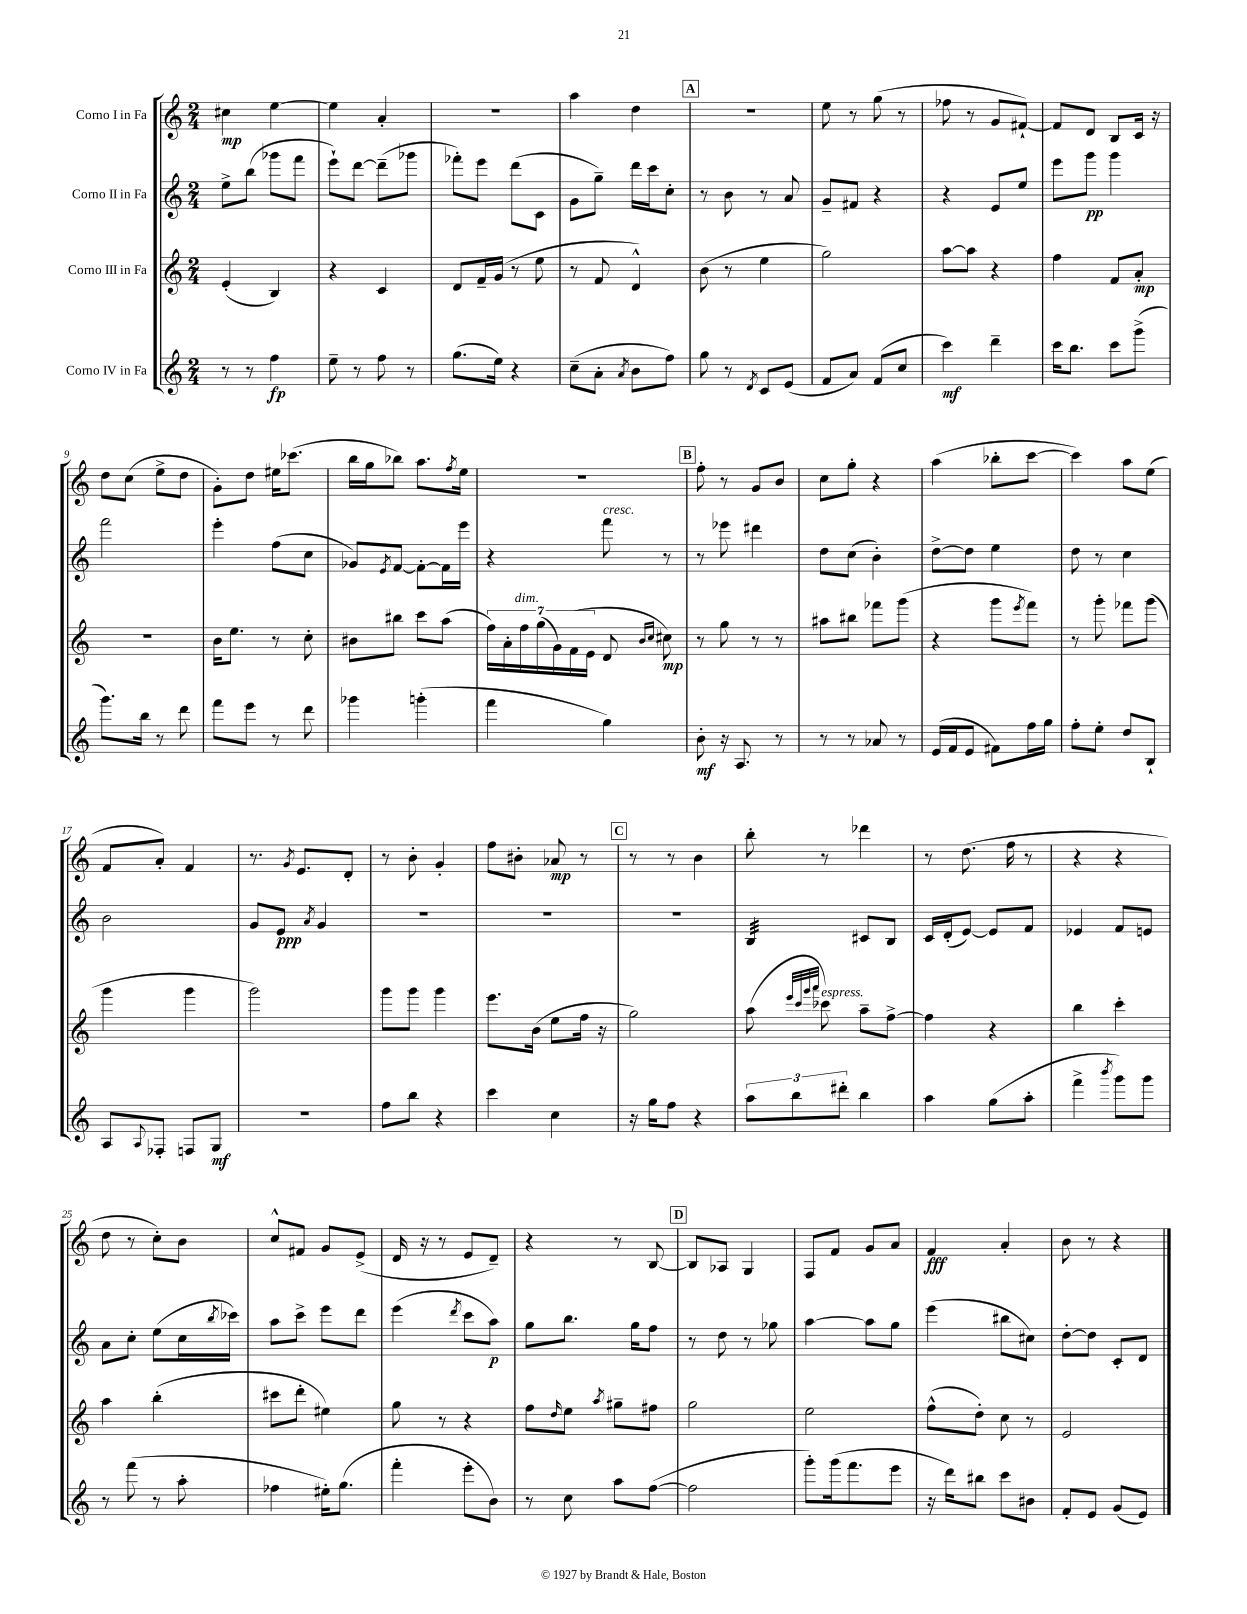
<<
\new StaffGroup <<
\new Staff = "s0" \with { instrumentName = "Corno I in Fa" } {
    \clef treble \key c \major \numericTimeSignature \time 2/4
    cis''4\mp e''4~ |
    e''4 a'4-. |
    r2 |
    a''4 d''4 |
    \mark \markup { \box "A" } r2 |
    e''8 r8 g''8( r8 |
    fes''8 r8 g'8 fis'8~-!) |
    fis'8 d'8 b8 c'16 r16 |
    d''8 c''8( e''8-> d''8 |
    g'8-.) d''8 eis''16 ces'''8.( |
    b''16 g''16 bes''8) a''8. \acciaccatura { f''8 } e''16 |
    R2 |
    \mark \markup { \box "B" } f''8-. r8 g'8 b'8 |
    c''8 g''8-. r4 |
    a''4( bes''8-. c'''8~ |
    c'''4) a''8 e''8( |
    f'8 a'8-.) f'4 |
    r8. \acciaccatura { g'8 } e'8. d'8-. |
    r8 b'8-. g'4-. |
    f''8 bis'8-. aes'8\mp r8 |
    \mark \markup { \box "C" } r8 r8 b'4 |
    b''8-. r8 des'''4 |
    r8 d''8.( f''16 r8 |
    r4 r4 |
    d''8 r8 c''8-.) b'8 |
    c''8-^ fis'8 g'8 e'8->( |
    d'16 r16 r8 e'8 d'8--) |
    r4 r8 b8~ |
    \mark \markup { \box "D" } b8 aes8 g4 |
    f8 f'8 g'8 a'8 |
    f'4\fff a'4-. |
    b'8 r8 r4 \bar "|." |
}
\new Staff = "s1" \with { instrumentName = "Corno II in Fa" } {
    \clef treble \key c \major \numericTimeSignature \time 2/4
    e''8-> b''8( ges'''8 f'''8 |
    e'''8-!) d'''8~ d'''8--( ges'''8 |
    fes'''8-.) e'''8 d'''8( c'8 |
    g'8 g''8--) d'''16 c'''16 c''8-. |
    \mark \markup { \box "A" } r8 b'8 r8 a'8 |
    g'8-- fis'8 r4 |
    r4 e'8 e''8 |
    e'''8 g'''8\pp g'''4 |
    f'''2 |
    e'''4-. f''8( c''8 |
    ges'8) \acciaccatura { e'8 } f'8~ f'8~-. f'16 e'''16 |
    r4 f'''8^\markup { \italic "cresc." } r8 |
    \mark \markup { \box "B" } r8 ees'''8 dis'''4 |
    d''8 c''8( b'4-.) |
    d''8~-> d''8 e''4 |
    d''8 r8 c''4 |
    b'2 |
    g'8 e'8\ppp \acciaccatura { a'8 } g'4 |
    R2 |
    R2 |
    \mark \markup { \box "C" } R2 |
    b4:32 cis'8 b8 |
    c'16 d'16-.( e'8~) e'8 f'8 |
    ees'4 f'8 e'8 |
    a'8 c''8-. e''8( c''16 \acciaccatura { b''8 } ces'''16) |
    a''8 c'''8-> e'''8 d'''8 |
    e'''4( \acciaccatura { d'''8 } c'''8 a''8\p) |
    g''8 b''8. g''16 f''8 |
    \mark \markup { \box "D" } r8 d''8 r8 ges''8 |
    a''4~ a''8 g''8 |
    e'''4( bis''8 cis''8) |
    d''8~-. d''8 c'8-. d'8 \bar "|." |
}
\new Staff = "s2" \with { instrumentName = "Corno III in Fa" } {
    \clef treble \key c \major \numericTimeSignature \time 2/4
    e'4-.( b4) |
    r4 c'4 |
    d'8 f'16-- g'16( r8 e''8 |
    r8 f'8 d'4-^) |
    \mark \markup { \box "A" } b'8( r8 e''4 |
    g''2) |
    a''8~ a''8 r4 |
    f''4 f'8 a'8-.\mp |
    r2 |
    b'16 e''8. r8 c''8-. |
    bis'8 bis''8 c'''8 a''8( |
    \tuplet 7/4 { f''16) a'16-. f''16^\markup { \italic "dim." } g''16( g'16) f'16( e'16 } d'8 \grace { b'16 c''16 } cis''8\mp) |
    \mark \markup { \box "B" } r8 g''8 r8 r8 |
    ais''8 bis''8 fes'''8 g'''8( |
    r4 g'''8 \acciaccatura { e'''8 } f'''8) |
    r8 g'''8-. fes'''8 g'''8( |
    g'''4 g'''4 |
    g'''2) |
    g'''8 g'''8 g'''4 |
    e'''8. b'16( e''8 f''16 r16 |
    \mark \markup { \box "C" } g''2) |
    a''8( \grace { e'''32 c'''32 g'''32 a'''32 } ces'''8^\markup { \italic "espress." }) a''8-- f''8~-> |
    f''4 r4 |
    b''4 c'''4-. |
    a''4 b''4-.( |
    cis'''8 d'''8-. eis''4) |
    g''8 r8 r4 |
    f''8 \grace { d''16 } e''8 \acciaccatura { a''8 } gis''8-- fis''8 |
    \mark \markup { \box "D" } g''2 |
    e''2 |
    f''8-^( d''8-.) c''8 r8 |
    e'2 \bar "|." |
}
\new Staff = "s3" \with { instrumentName = "Corno IV in Fa" } {
    \clef treble \key c \major \numericTimeSignature \time 2/4
    r8 r8 f''4\fp |
    e''8-- r8 f''8 r8 |
    g''8.( e''16) r4 |
    c''8--( a'8-. \acciaccatura { a'8 } b'8 f''8) |
    \mark \markup { \box "A" } g''8 r8 \acciaccatura { d'8 } c'8 e'8( |
    f'8 a'8) f'8( c''8 |
    c'''4\mf) d'''4-- |
    c'''16 b''8. c'''8 g'''8->( |
    g'''8.) b''16 r8 d'''8 |
    f'''8 e'''8 r8 d'''8 |
    ges'''4 g'''4-.( |
    f'''4 g''4) |
    \mark \markup { \box "B" } b'8-.\mf r16 a8. r8 |
    r8 r8 aes'8 r8 |
    e'16( f'16 e'8 fis'8) f''16 g''16 |
    f''8-. e''8-. d''8 b8-! |
    a8 \appoggiatura { a8 } fes8-. f8 g8\mf |
    R2 |
    f''8 b''8 r4 |
    c'''4 c''4 |
    \mark \markup { \box "C" } r16 g''16 f''8 r4 |
    \tuplet 3/2 { a''8 b''8 dis'''8-. } b''4 |
    a''4 g''8( a''8-. |
    f'''4-> \acciaccatura { b'''8 } g'''8) g'''8 |
    r8 f'''8( r8 a''8-. |
    fes''4 eis''16-.) g''8.( |
    f'''4-. e'''8-. b'8) |
    r8 c''8 a''8 f''8~( |
    \mark \markup { \box "D" } f''2 |
    g'''8-.) g'''16( f'''8. e'''8 |
    r16 d'''16) bis''8 c'''8 bis'8 |
    f'8-. e'8 g'8( e'8) \bar "|." |
}
>>
>>
